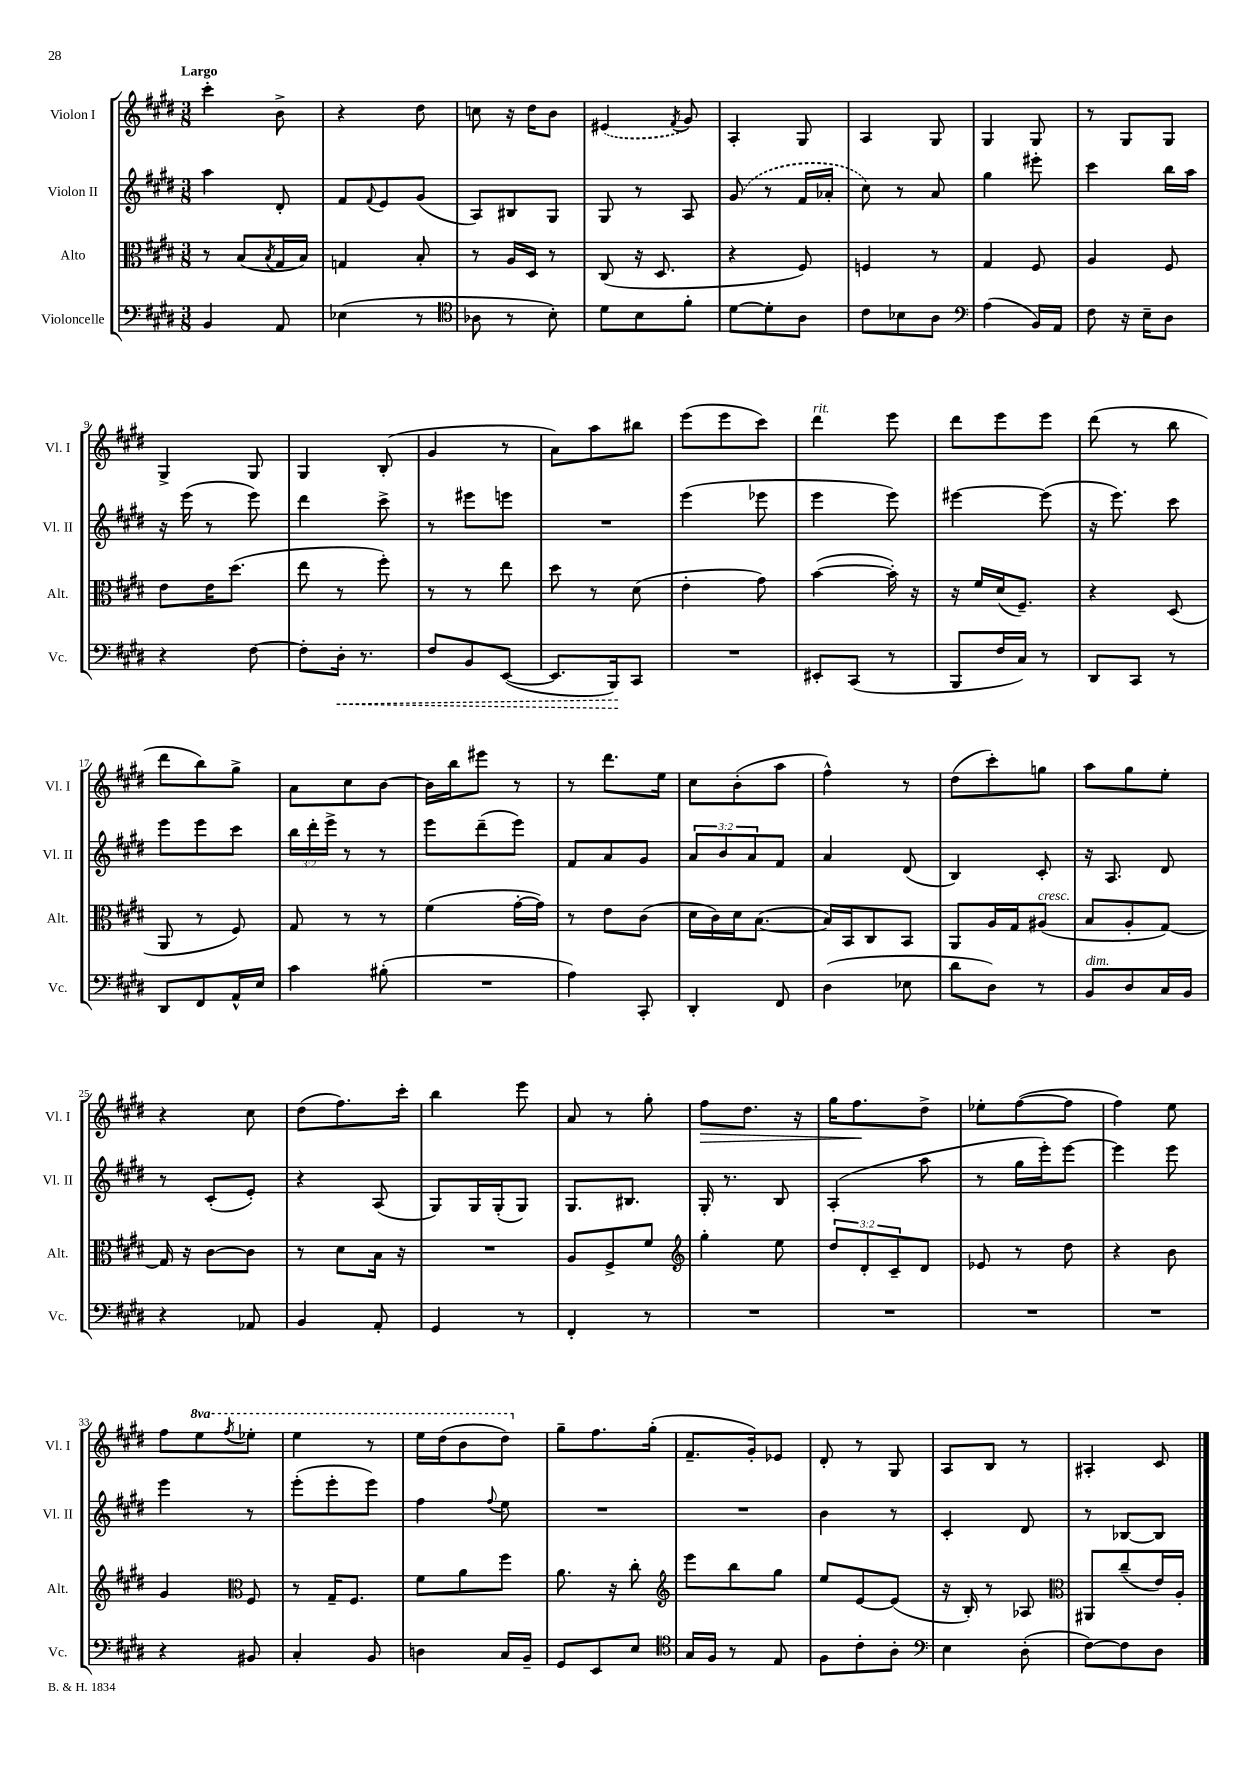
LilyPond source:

<<
\new StaffGroup <<
\new Staff = "s0" \with { instrumentName = "Violon I" shortInstrumentName = "Vl. I" } {
    \clef treble \key e \major \numericTimeSignature \time 3/8 \set Staff.ottavationMarkups = #ottavation-simple-ordinals \tempo "Largo"
    cis'''4-. b'8-> |
    r4 dis''8 |
    c''8 r16 dis''16 b'8 |
    \once \slurDashed eis'4( \acciaccatura { fis'8 } gis'8) |
    a4-. gis8 |
    a4 gis8 |
    gis4 gis8 |
    r8 gis8 gis8 |
    gis4-> gis8 |
    gis4 b8-.( |
    gis'4 r8 |
    a'8) a''8 bis''8 |
    e'''8( e'''8 cis'''8) |
    dis'''4^\markup { \italic "rit." } e'''8 |
    dis'''8 e'''8 e'''8 |
    dis'''8( r8 b''8 |
    dis'''8 b''8) gis''8-> |
    a'8 cis''8 b'8~ |
    b'16 b''16 eis'''8 r8 |
    r8 dis'''8. e''16 |
    cis''8 b'8-.( a''8 |
    fis''4-^) r8 |
    dis''8( cis'''8-.) g''8 |
    a''8 gis''8 e''8-. |
    r4 cis''8 |
    dis''8( fis''8.) cis'''16-. |
    b''4 e'''8 |
    a'8 r8 gis''8-. |
    fis''8\> dis''8. r16 |
    gis''16 fis''8.\! dis''8-> |
    ees''8-. fis''8~( fis''8 |
    fis''4) e''8 |
    fis''8 \ottava #1 e'''8 \acciaccatura { fis'''8 } ees'''8-. |
    e'''4 r8 |
    e'''16 dis'''16( b''8 dis'''8) \ottava #0 |
    gis''8-- fis''8. gis''16-.( |
    fis'8.-- gis'16-.) ees'8 |
    dis'8-. r8 gis8 |
    a8 b8 r8 |
    ais4-. cis'8 \bar "|." |
}
\new Staff = "s1" \with { instrumentName = "Violon II" shortInstrumentName = "Vl. II" } {
    \clef treble \key e \major \numericTimeSignature \time 3/8 \override Staff.TupletNumber.text = #tuplet-number::calc-fraction-text
    a''4 dis'8-. |
    fis'8 \appoggiatura { fis'8 } e'8 gis'8( |
    a8) bis8 gis8 |
    gis8 r8 a8 |
    \once \slurDashed gis'8( r8 fis'16 aes'16-. |
    cis''8) r8 a'8 |
    gis''4 eis'''8-. |
    cis'''4 b''16 a''16 |
    r16 e'''16( r8 e'''8) |
    dis'''4 cis'''8-> |
    r8 eis'''8 e'''8 |
    R4. |
    e'''4( ees'''8 |
    e'''4 e'''8) |
    eis'''4~ eis'''8( |
    r16 e'''8.) cis'''8 |
    e'''8 e'''8 cis'''8 |
    \tuplet 3/2 { b''16 dis'''16-. e'''16-> } r8 r8 |
    e'''8 dis'''8--( e'''8) |
    fis'8 a'8 gis'8 |
    \tuplet 3/2 { a'8 b'8 a'8 } fis'8 |
    a'4 dis'8( |
    b4) cis'8-. |
    r16 a8. dis'8 |
    r8 cis'8-.( e'8-.) |
    r4 a8( |
    gis8) gis16 gis16-.( gis8) |
    gis8. bis8. |
    gis16-. r8. b8 |
    a4-.( a''8 |
    r8 gis''16 e'''16-.) e'''8~ |
    e'''4 e'''8 |
    e'''4 r8 |
    e'''8-.( e'''8-. e'''8) |
    fis''4 \appoggiatura { fis''8 } e''8 |
    R4. |
    R4. |
    b'4 r8 |
    cis'4-. dis'8 |
    r8 bes8~ bes8 \bar "|." |
}
\new Staff = "s2" \with { instrumentName = "Alto" shortInstrumentName = "Alt." } {
    \clef alto \key e \major \numericTimeSignature \time 3/8 \override Staff.TupletNumber.text = #tuplet-number::calc-fraction-text
    r8 b8( \acciaccatura { b8 } gis16 b16) |
    g4 b8-. |
    r8 a16 dis16 r8 |
    cis8( r16 dis8. |
    r4 fis8) |
    f4 r8 |
    gis4 fis8 |
    a4 fis8 |
    e'8 e'16 dis''8.( |
    e''8 r8 fis''8-.) |
    r8 r8 e''8 |
    dis''8 r8 dis'8( |
    e'4-. gis'8) |
    b'4~( b'16-.) r16 |
    r16 fis'16 dis'16( fis8.--) |
    r4 dis8( |
    a,8 r8 fis8) |
    gis8 r8 r8 |
    fis'4( gis'16~-. gis'16) |
    r8 e'8 cis'8( |
    dis'16 cis'16) dis'16 b8.~( |
    b16) b,16 cis8 b,8 |
    a,8 a16 gis16 ais8^\markup { \italic "cresc." }( |
    b8 a8-. gis8~) |
    gis16 r16 cis'8~ cis'8 |
    r8 dis'8 b16 r16 |
    R4. |
    a8 fis8-> fis'8 |
    \clef treble gis''4-. e''8 |
    \tuplet 3/2 { dis''8 dis'8-. cis'8-- } dis'8 |
    ees'8 r8 dis''8 |
    r4 b'8 |
    gis'4 \clef alto fis8 |
    r8 gis16-- fis8. |
    fis'8 a'8 fis''8 |
    a'8. r16 cis''8-. |
    \clef treble e'''8 b''8 gis''8 |
    e''8 e'8~ e'8( |
    r16 b16-.) r8 aes8 |
    \clef alto ais,8 cis''8--( e'16) a16-. \bar "|." |
}
\new Staff = "s3" \with { instrumentName = "Violoncelle" shortInstrumentName = "Vc." } {
    \clef bass \key e \major \numericTimeSignature \time 3/8
    b,4 a,8 |
    ees4( r8 |
    \clef tenor aes8 r8 b8-.) |
    dis'8 b8 fis'8-. |
    dis'8~ dis'8-. a8 |
    cis'8 bes8 a8 |
    \clef bass a4( b,16) a,16 |
    fis8 r16 e16-- dis8 |
    r4 fis8~ |
    fis8-. \once \override Hairpin.style = #'dashed-line dis16-.\< r8. |
    fis8 b,8 e,8~( |
    e,8. b,,16\!) cis,8 |
    R4. |
    eis,8-. cis,8( r8 |
    b,,8 fis16 cis16) r8 |
    dis,8 cis,8 r8 |
    dis,8 fis,8 a,16-^ e16 |
    cis'4 bis8-.( |
    R4. |
    a4) cis,8-. |
    dis,4-. fis,8 |
    dis4( ees8 |
    dis'8 dis8) r8 |
    b,8^\markup { \italic "dim." } dis8 cis16 b,16 |
    r4 aes,8 |
    b,4 a,8-. |
    gis,4 r8 |
    fis,4-. r8 |
    R4. |
    R4. |
    R4. |
    R4. |
    r4 bis,8 |
    cis4-. b,8 |
    d4 cis16 b,16-- |
    gis,8 e,8 e8 |
    \clef tenor gis16 fis16 r8 e8 |
    fis8 cis'8-. a8-. |
    \clef bass e4 dis8-.( |
    fis8~) fis8 dis8 \bar "|." |
}
>>
>>
